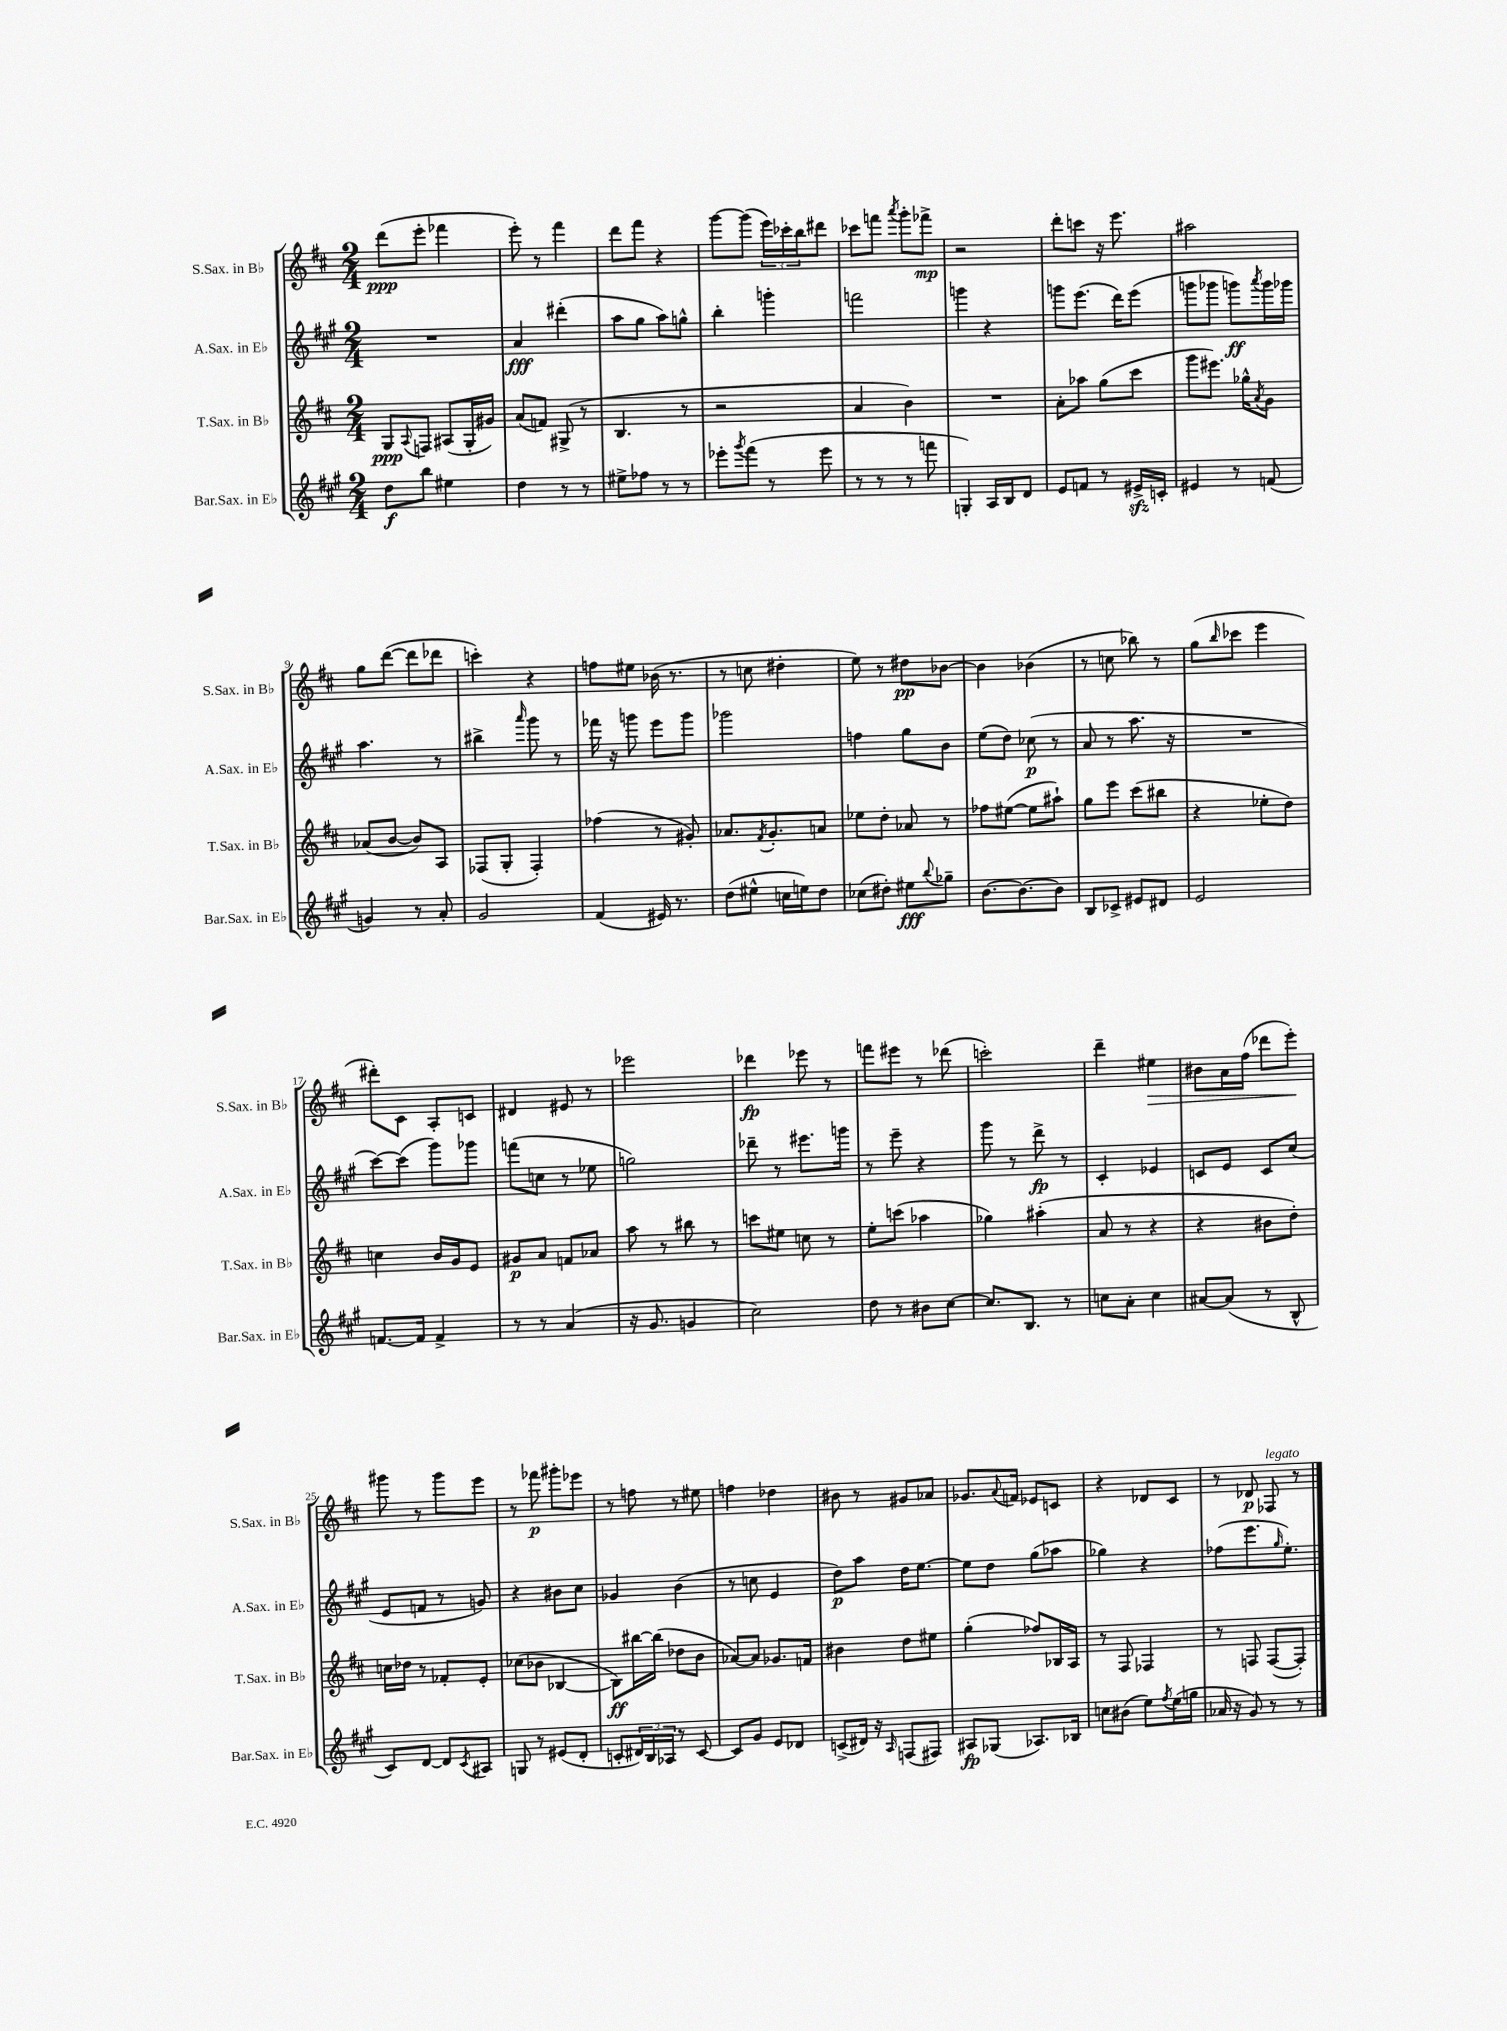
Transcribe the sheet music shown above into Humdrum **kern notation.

**kern	**kern	**kern	**kern
*staff4	*staff3	*staff2	*staff1
*clefG2	*clefG2	*clefG2	*clefG2
*k[f#c#g#]	*k[f#c#]	*k[f#c#g#]	*k[f#c#]
*M2/4	*M2/4	*M2/4	*M2/4
8dd	8G	2r	(8ddd
.	8qqA	.	.
8bb	8F	.	8eee'
4ee#	(8A#	.	4fff-
.	16G'	.	.
.	16g#)	.	.
=	=	=	=
4dd	(8a	4a	8eee')
.	8f)	.	8r
8r	(8G#^	(4ddd#'	4fff#
8r	8r	.	.
=	=	=	=
8ee#^	4.B	8aa	8ddd
8ff-	.	8gg#	8fff#
8r	.	8aa)	4r
8r	8r	8gg^^	.
=	=	=	=
8eee-'	2r	4bb'	[8ggg
8qggg#	.	.	.
(8fff#	.	.	(8ggg]
8r	.	4ggg'	24eee)
.	.	.	24ccc-'
.	.	.	24bb
8eee-	.	.	8ddd#
=	=	=	=
8r	4a	2fff	8ccc-
8r	.	.	8fff
.	.	.	8qaaa
8r	4b)	.	8ggg'
8fff	.	.	8fff-^
=	=	=	=
4G')	2r	4ggg	2r
16A	.	4r	.
16B	.	.	.
8d	.	.	.
=	=	=	=
8e	8a'	8ggg	8ddd'
8f	8aa-	(8.eee	8ccc
8r	(8gg	.	16r
.	.	16ddd)	8.eee
16e#^	8ccc#	(8eee	.
16c'	.	.	.
=	=	=	=
4e#	8ggg	8ggg	2aa#
.	8.eee#)	8ggg-	.
8r	.	8ggg)	.
.	16gg-^^	.	.
.	8qa	8qaaa	.
(8f	8g	16ggg	.
.	.	16ggg-	.
=	=	=	=
4g)	(8a-	4.aa	8gg
.	[8b	.	([8ddd
8r	8b])	.	8ddd]
8a'	8A	8r	8ddd-
=	=	=	=
2g#	(8F-	4bb#^	4ccc')
.	8G'	.	.
.	.	16qqaaa	.
.	4F-')	8ggg#	4r
.	.	8r	.
=	=	=	=
(4f#	(4ff-	16fff-	8ff
.	.	16r	.
.	.	8ggg	8ee#
16e#)	8r	8eee	(16b-
8.r	.	.	8.r
.	8g#')	8ggg	.
=	=	=	=
(8dd	8.a-	2ggg-	8r
8ee#^^	.	.	8cc
.	8qf#	.	.
.	8.g'	.	.
16cc	.	.	4dd#'
16ee)	.	.	.
8dd	8a	.	.
=	=	=	=
(8cc-	8ee-	4ff	8ee)
8dd#')	8dd'	.	8r
8ee#	8a-	8gg#	8dd#
8qqbb	.	.	.
8gg-~	8r	8b	[8b-
=	=	=	=
[8.b	8ff-	(8ee	4b-]
.	([8ee#	8dd)	.
8.b_	.	.	.
.	8ee#]	(8cc-	(4b-
8b]	8aa#`)	8r	.
=	=	=	=
8B	8gg	8a	8r
8c-^	8eee	8r	8cc
8e#	(8ccc#	8.aa	8bb-)
8d#	8bb#	.	8r
.	.	16r	.
=	=	=	=
2e	4r	2r	(8gg
.	.	.	16qqbb
.	.	.	8ccc-
.	8ee-'	.	4eee
.	8dd)	.	.
=	=	=	=
[8.f	4cc	[8ccc#)	8ddd#')
.	.	(8ccc#]	8c#
16f]	.	.	.
4f^	16b	8ggg#)	8A'
.	16g	.	.
.	8e	8ggg-	8c
=	=	=	=
8r	8g#	(8fff	4d#
8r	8a	8cc	.
(4a	8f	8r	8e#
.	8a-	8ee-	8r
=	=	=	=
16r	8aa	2gg)	2eee-
8.g#	.	.	.
.	8r	.	.
4g	8bb#	.	.
.	8r	.	.
=	=	=	=
2cc#)	8ccc	8ddd-~	4ddd-
.	8ee#	8r	.
.	8cc	8.eee#	8eee-
.	8r	.	8r
.	.	16ggg	.
=	=	=	=
8dd	8ee'	8r	8fff
8r	(8ccc	8eee~	8eee#
8b#	4aa-	4r	8r
[8cc#	.	.	(8ddd-
=	=	=	=
8.cc#]	4gg-)	8ggg#	2ccc')
.	.	8r	.
8.B	.	.	.
.	(4aa#'	8ddd^	.
8r	.	8r	.
=	=	=	=
8cc	8a	4c#'	4ddd~
8a'	8r	.	.
4cc	4r	4e-	4ee#
=	=	=	=
[8a#	4r	8c	8b#
(8a#]	.	8e	16a
.	.	.	(16ff#
8r	8b#	8c	8ddd-
8B^^	8dd')	(8cc#	8eee')
=	=	=	=
8c#)	16cc	8e	8ggg#
.	16dd-	.	.
[8d	8r	8f	8r
8d]	8f-'	8r	8ggg#
8qc#	.	.	.
8A#	8e'	8g)	8eee
=	=	=	=
8G	(8cc-	4r	8r
8r	8b-	.	8fff-
(8e#	[4B-	8b#	8ggg#'
8d'	.	8cc#	8eee-
=	=	=	=
8c'	8B-])	4g-	8r
24d#)	[16bb#	.	8ff
24B	.	.	.
.	(16bb#]	.	.
24A-	.	.	.
8r	8dd-	(4b	8r
[8c	8b	.	8ee#
=	=	=	=
8c]	[8a-)	8r	4ff
8g#	8a-]	8cc	.
8e	8.g-	4e	4dd-
8d-	.	.	.
.	16f	.	.
=	=	=	=
(8c^	4b#	8dd)	8b#
16d#)	.	8aa	8r
16r	.	.	.
16qqA	.	.	.
(8F	8dd	16dd	8g#
.	.	[8.ee	.
8F#)	8ee#	.	8a-
=	=	=	=
8A#	(4gg'	8ee]	8.g-
(8G-	.	8dd	.
.	.	.	8qqa
.	.	.	16f
8.A-)	8ff-)	(8gg#	8e-
.	16B-	8aa-	8c
16B-	16A	.	.
=	=	=	=
8cc	8r	4gg-)	4r
(8b#	8F#	.	.
8ee)	4F-	4r	8d-
8qff#	.	.	.
(16ee	.	.	8c#
16gg	.	.	.
=	=	=	=
16a-	8r	(8ff-	8r
16r	.	.	.
8g#)	8F	8.eee	8d-
8r	([8F	.	8F-
.	.	16qqgg#	.
.	.	8.ee')	.
8r	8F'])	.	8r
==	==	==	==
*-	*-	*-	*-
